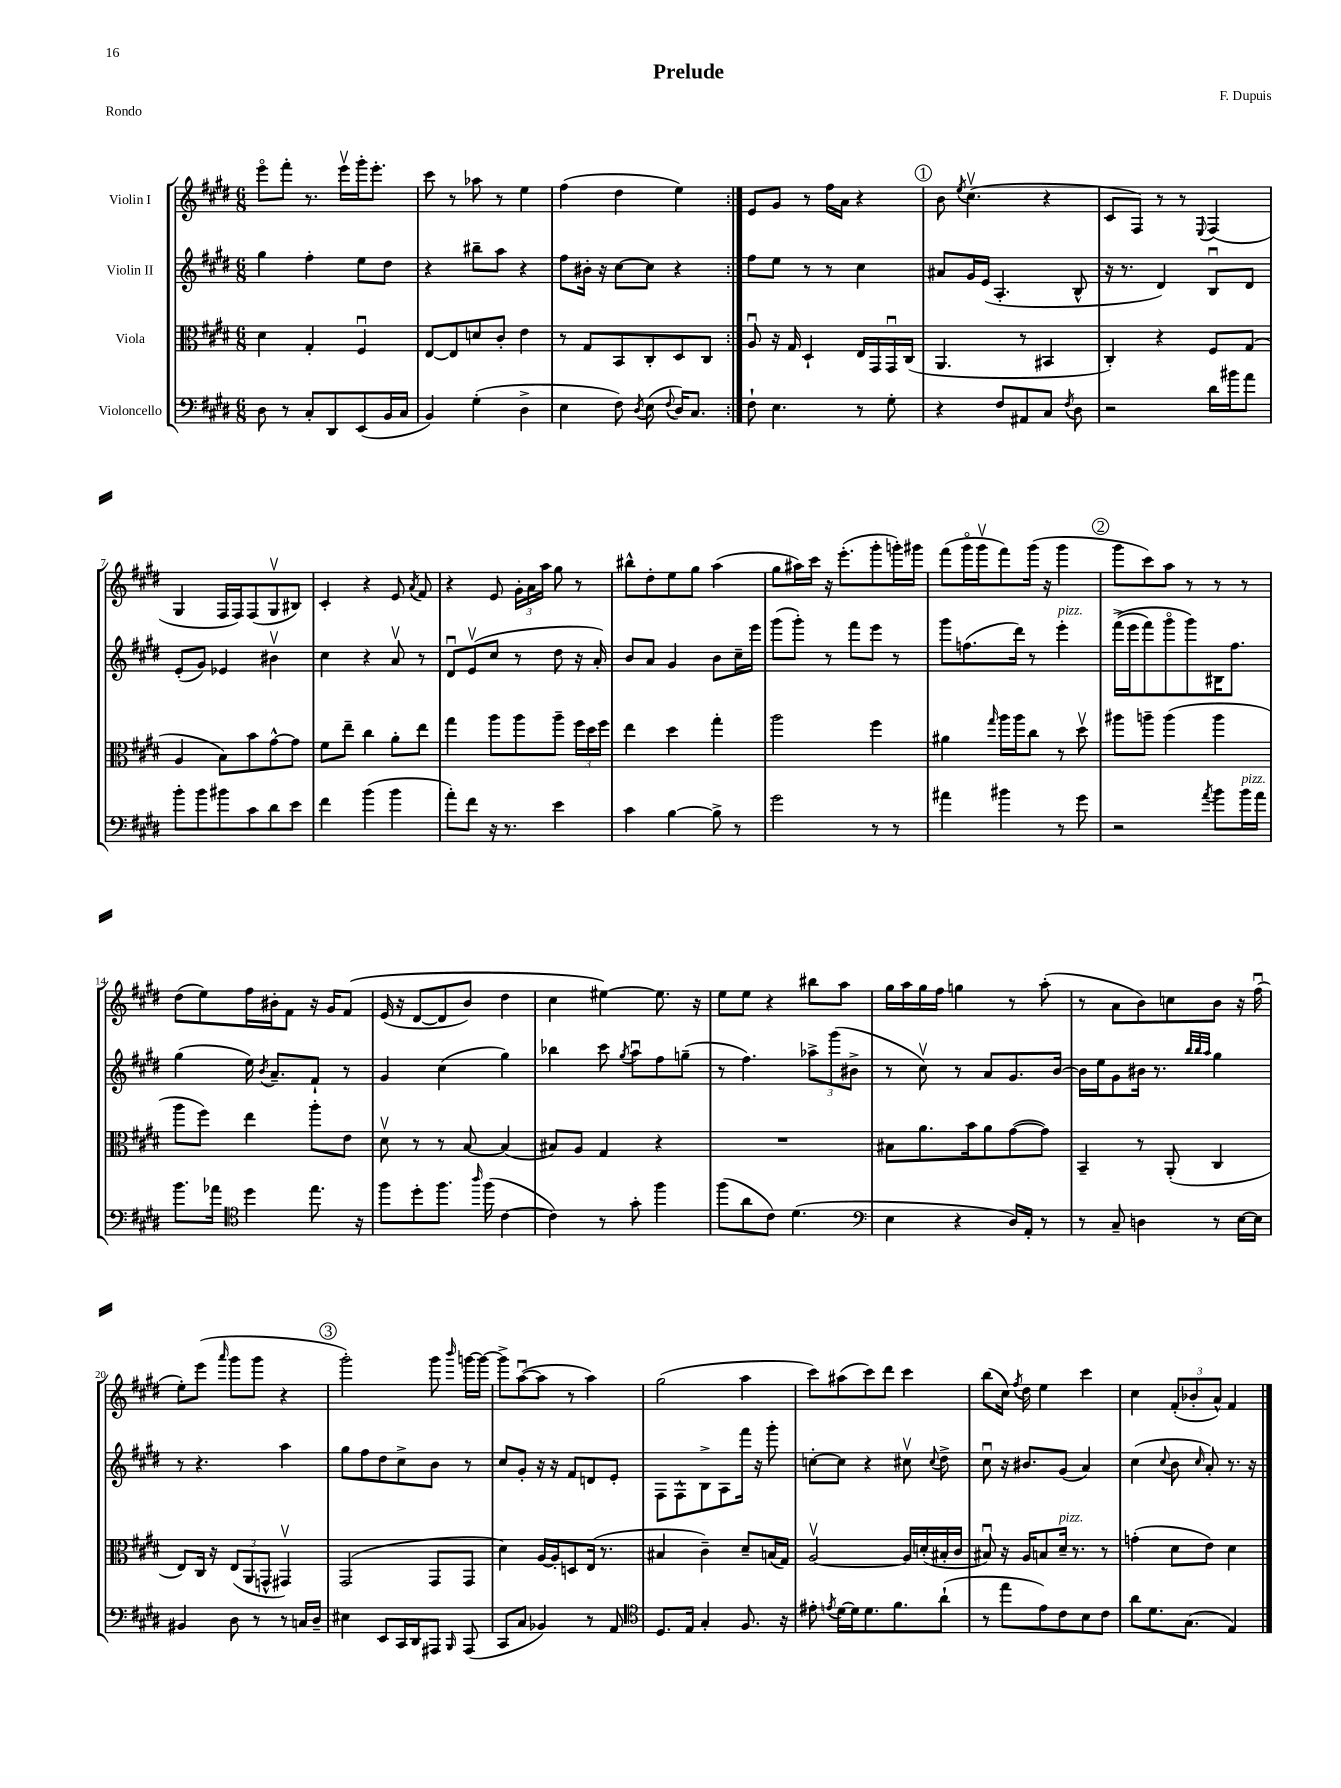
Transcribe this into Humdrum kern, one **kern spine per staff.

**kern	**kern	**kern	**kern
*part4	*part3	*part2	*part1
*staff4	*staff3	*staff2	*staff1
*I"Violoncello	*I"Viola	*I"Violin II	*I"Violin I
*clefF4	*clefC3	*clefG2	*clefG2
*k[f#c#g#d#]	*k[f#c#g#d#]	*k[f#c#g#d#]	*k[f#c#g#d#]
*M6/8	*M6/8	*M6/8	*M6/8
=1	=1	=1	=1
8D#\	4d#\	4gg#\	8eee\L
8r	.	.	8fff#'\J
8C#'/L	4G#'/	4ff#'\	8.r
8DD#/	.	.	.
.	.	.	16eeev\LL
(8EE/	4F#u/	8ee\L	16ggg#'\J
.	.	.	8.eee'\J
16BB/L	.	8dd#\J	.
16C#/JJ	.	.	.
=2	=2	=2	=2
4BB/)	[8E/L	4r	8ccc#\
.	8E/]	.	8r
(4G#'\	8dn/	8bb#X~\L	8aa-X\
.	8c#'/J	8aa\J	8r
4D#^\	4e\	4r	4ee\
=3	=3	=3	=3
4E\	8r	8ff#\L	(4ff#\
.	8G#/L	16b#X'\Jk	.
.	.	16r	.
8F#\)	8BB/	[8cc#\L	4dd#\
8qD#/	.	.	.
(8E\	8C#'/	8cc#\J]	.
8qqF#/	.	.	.
16D#/KL)	8D#/	4r	4ee\)
8.C#/J	.	.	.
.	8C#/J	.	.
=4:|!	=4:|!	=4:|!	=4:|!
8F#`\	8Au/	8ff#\L	8e/L
4.E\	16r	8ee\J	8g#/J
.	16G#/	.	.
.	4D#`/	8r	8r
.	.	8r	16ff#\LL
.	.	.	16a\JJ
8r	16E/LL	4cc#\	4r
.	16GG#/	.	.
8G#'\	16GG#u/	.	.
.	(16C#/JJ	.	.
!!LO:REH:place=s1:t=1
=5	=5	=5	=5
4r	4.AA/	8a#X/L	8b\
.	.	.	8qee/
.	.	16g#/L	(4.cc#v\
.	.	(16e/JJ	.
8F#/L	.	4.A'/	.
8AA#X/	8r	.	.
8C#/J	4BB#X/	.	4r
8qF#/	.	.	.
8D#\	.	8B^^/	.
=6	=6	=6	=6
2r	4C#'/)	16r	8c#/L
.	.	8.r	.
.	.	.	8F#/J)
.	4r	4d#/)	8r
.	.	.	8r
.	.	.	8qqE/
16d#\LL	8F#/L	8Bu/L	(4F#/
16b#X\J	.	.	.
8a\J	(8G#/J	8d#/J	.
!!LO:LB:g=z
=7	=7	=7	=7
8b'\L	4A/	(8e'/L	4G#/
8b\	.	8g#/J)	.
8b#X\	8B\L)	4e-X/	16F#/LL
.	.	.	16F#/J)
8c#\	8b\	.	(8F#/
8d#\	[8g#^^\	4b#Xv\	8G#v/
8e\J	8g#\J]	.	8B#X/J)
=8	=8	=8	=8
4f#\	8f#\L	4cc#\	4c#'/
.	8ee~\J	.	.
(4b\	4cc#\	4r	4r
4b\	8a'\L	8av/	8e/
.	.	.	8qa/
.	8ee\J	8r	8f#/
=9	=9	=9	=9
8a'\L)	4gg#\	8d#u/L	4r
8f#\J	.	(8ev/	.
16r	8aa\L	8cc#/J	8e/
8.r	.	.	.
.	8aa\	8r	24g#'\LL
.	.	.	24a\
.	.	.	24aa\JJ
4e\	8aa~\J	8dd#\	8gg#\
.	24ff#\LL	16r	8r
.	24dd#\	.	.
.	.	16a'/)	.
.	24ff#\JJ	.	.
=10	=10	=10	=10
4c#\	4ee\	8b/L	8bb#X^^\L
.	.	8a/J	8dd#'\
[4B\	4dd#\	4g#/	8ee\
.	.	.	8gg#\J
8B^\]	4gg#'\	8b\L	(4aa\
8r	.	16cc#~\L	.
.	.	16eee\JJ	.
=11	=11	=11	=11
2g#\	2aa\	(8ggg#\L	8gg#\L
.	.	8ggg#'\J)	16aa#X\L)
.	.	.	16ccc#\JJ
.	.	8r	16r
.	.	.	(8.eee'\L
.	.	8fff#\L	.
8r	4ff#\	8eee\J	8ggg#'\
8r	.	8r	16gggn'\L)
.	.	.	16ggg#X\JJ
=12	=12	=12	=12
4a#X\	4a#X\	8ggg#\L	(8fff#\L
.	.	(8.ffn\	16ggg#\L
.	.	.	16ggg#v\J
.	16qqgg#/	.	.
4b#X\	16aa\LL	.	8fff#\)
.	16aa\J	16ddd#\Jk)	.
.	8cc#\J	8r	(16ggg#\Jk
.	.	.	16r
!	!	!LO:TX:a:i:t=pizz.	!
8r	8r	4eee'\	4ggg#\
8g#\	8dd#v\	.	.
!!LO:REH:place=s1:t=2
=13	=13	=13	=13
2r	8aa#X\L	((16fff#^\LL	8ggg#\L
.	.	16eee\J	.
.	8aan~\J	8fff#\)	8ccc#\)
.	(4aa\	8ggg#\	8aa\J
.	.	8ggg#\)	8r
8qa/	.	.	.
8b\L	4aa\	16B#X\K	8r
.	.	8.ff#\J	.
!LO:TX:a:i:t=pizz.	!	!	!
16b\L	.	.	8r
16a\JJ	.	.	.
!!LO:LB:g=z
=14	=14	=14	=14
8.b\L	8aa\L	(4gg#\	(8dd#\L
.	8ff#\J)	.	8ee\)
16a-X\Jk	.	.	.
*clefC4	*	*	*
4dd#\	4ee\	16ee\)	16ff#\L
.	.	8qb/	.
.	.	8.a~/L	16b#X'\J
.	.	.	8f#\J
8.ee\	8aa'\L	8f#`/J	16r
.	.	.	16g#/KL
.	8e\J	8r	(8f#/J
16r	.	.	.
=15	=15	=15	=15
8ff#\L	8d#v\	4g#/	(16e/
.	.	.	16r
8dd#'\	8r	.	[8d#/L
8.ff#\J	8r	(4cc#\	8d#/]
.	[8B/	.	8b/J)
16qqaa/	.	.	.
(16ff#\	.	.	.
[4c#\	(4B/]	4gg#\)	4dd#\
=16	=16	=16	=16
4c#\])	8B#X/L)	4bb-X\	4cc#\
.	8A/J	.	.
8r	4G#/	8ccc#\	[4ee#X\)
.	.	8qgg#/	.
8g#'\	.	8aau\L	.
4ff#\	4r	8ff#\	8.ee#\]
.	.	(8ggn~\J	.
.	.	.	16r
=17	=17	=17	=17
(8ff#\L	2.r	8r	8ee\L
8a\	.	4.ff#\)	8ee\J
8c#\J)	.	.	4r
(4.d#\	.	.	.
.	.	12aa-X^\L	8bb#X\L
.	.	(12ggg#\	.
.	.	.	8aa\J
.	.	12b#X^\J	.
=18	=18	=18	=18
*clefF4	*	*	*
4E\	8B#X\L	8r	16gg#\LL
.	.	.	16aa\
.	8.a\	8cc#v\)	16gg#\
.	.	.	16ff#\JJ
4r	.	8r	4ggn\
.	16b\k	.	.
.	8a\	8a/L	.
16D#/LL)	([8g#\	8.g#/	8r
16AA'/JJ	.	.	.
8r	8g#\J])	.	(8aa'\
.	.	[16b/Jk	.
=19	=19	=19	=19
8r	4BB~/	16b\LL]	8r
.	.	16ee\J	.
8C#~/	.	8g#\	8a\L
4Dn\	8r	16b#X\Jk	8b\)
.	.	8.r	.
.	(8AA'/	.	8ccn\
.	.	32qqbb/LLL	.
.	.	32qqbb/	.
.	.	32qqaa/JJJ	.
8r	4C#/	4gg#\	8b\J
[16E\LL	.	.	16r
16E\JJ]	.	.	(16ff#u\
!!LO:LB:g=z
=20	=20	=20	=20
4BB#X/	8E/L)	8r	8ee'\L)
.	16C#/Jk	4.r	(8eee\J
.	16r	.	.
.	.	.	16qqaaa/
8D#\	(12E/L	.	8ggg#\L
.	12AA/	.	.
8r	.	.	8ggg#\J
.	12GGn^^/J	.	.
8r	4GG#Xv/)	4aa\	4r
16Cn/LL	.	.	.
16D#~/JJ	.	.	.
!!LO:REH:place=s1:t=3
=21	=21	=21	=21
4E#X\	(2GG#/	8gg#\L	2ggg#'\)
.	.	8ff#\	.
8EE/L	.	8dd#\	.
16CC#/L	.	8cc#^\	.
16DD#/J	.	.	.
8AAA#X/J	8GG#/L	8b\J	8ggg#\
16qqBBB/	.	.	16qqbbb/
(8AAA#/	8GG#/J	8r	[16gggn\LL
.	.	.	16ggg\JJ_
=22	=22	=22	=22
8CC#/L	4d#\)	8cc#/L	8ggg^\L]
8C#/J	.	8g#'/J	([8aau\
4BB-X/)	[16A/LL	16r	8aa\J]
.	16A'/J]	16r	.
.	8Dn/	8f#/L	8r
8r	(16E/Jk	8dn/	4aa\)
.	8.r	.	.
8AA/	.	8e'/J	.
=23	=23	=23	=23
*clefC4	*	*	*
8.D#/L	4B#X/	8F#\L	(2gg#\
.	.	8F#^^\	.
16E/Jk	.	.	.
4G#'/	4c#~\)	8B^\	.
.	.	8A\	.
8.F#/	8d#~/L	16fff#\Jk	4aa\
.	.	16r	.
.	(16Bn/L	8ggg#'\	.
16r	16G#/JJ)	.	.
=24	=24	=24	=24
8e#X'\	[2Av/	[8ccn'\L	8ccc#\L)
8qen/	.	.	.
[16d#\LL	.	8cc\J]	(8aa#X\
16d#\J]	.	.	.
8.d#\	.	4r	8ccc#\)
.	.	.	8ddd#\J
8.f#\	.	.	.
.	16A/LL]	8cc#Xv\	4ccc#\
.	(16dn'/	.	.
.	.	8qqcc#/	.
(8a`\J	16B#X'/	8dd#^\	.
.	16c#/JJ	.	.
=25	=25	=25	=25
8r	8B#Xu/)	8cc#u\	(8bb\L
8ee\L	16r	16r	16cc#\Jk)
.	.	.	8qff#/
.	16A/KL	8.b#X/L	16dd#\
8e\)	8Bn/	.	4ee\
!	!LO:TX:a:i:t=pizz.	!	!
8c#\	16d#~/Jk	(8g#/J	.
.	8.r	.	.
8B\	.	4a/)	4ccc#\
8c#\J	8r	.	.
=26	=26	=26	=26
8a\L	(4gn'\	(4cc#\	4cc#\
8.d#\	.	.	.
.	.	8qqcc#/	.
.	8d#\L	8b\	(12f#'/L
(8.G#\J	.	.	.
.	.	.	12b-X'/
.	.	16qqcc#/	.
.	8e\J)	8a'/)	.
.	.	.	12a^^/J)
4E/)	4d#\	8.r	4f#/
.	.	16r	.
==	==	==	==
*-	*-	*-	*-
